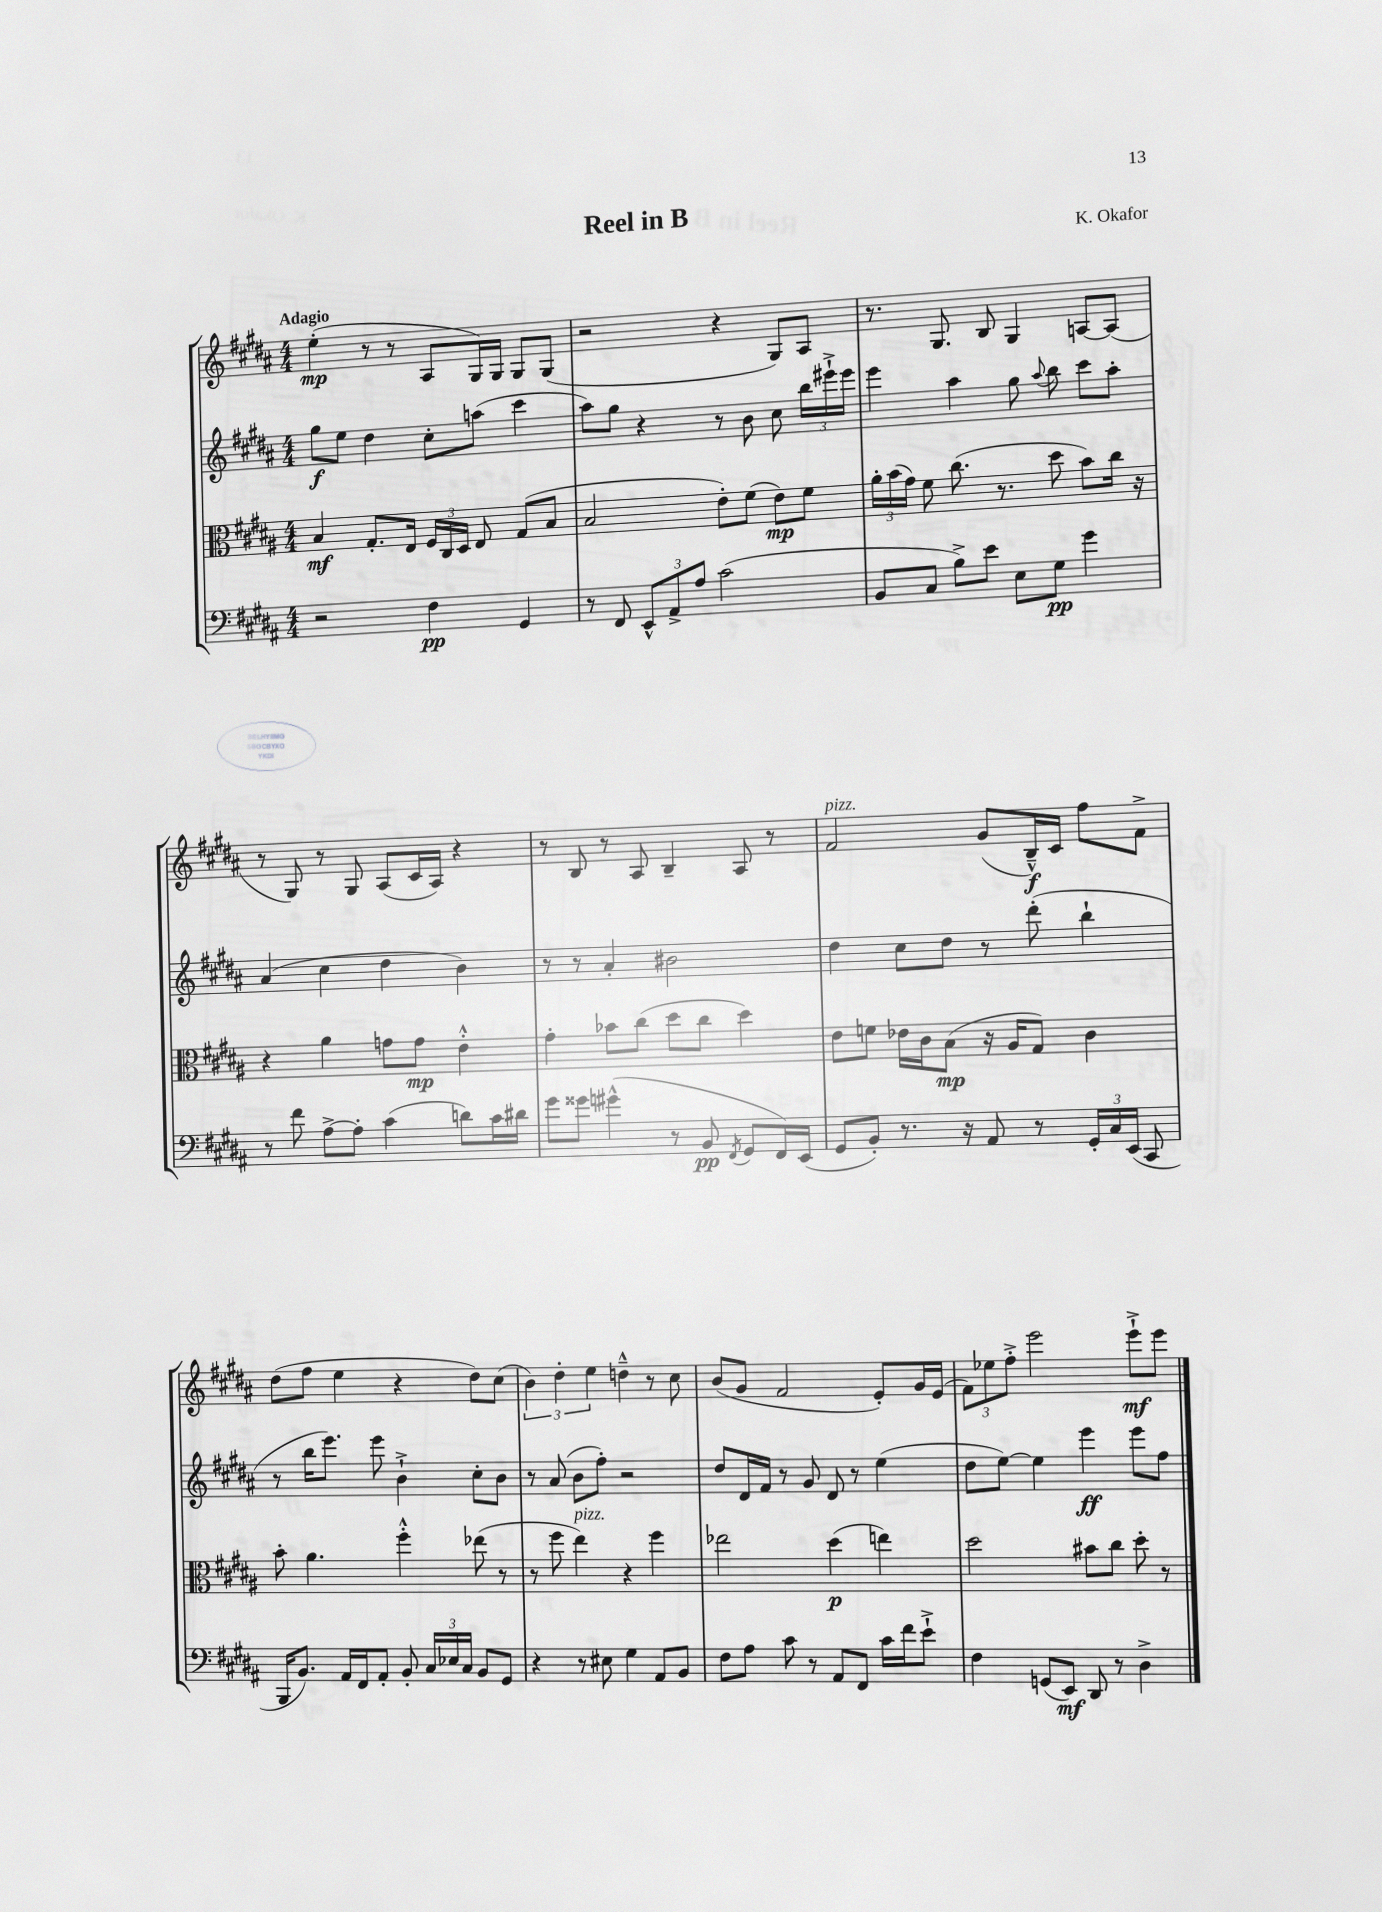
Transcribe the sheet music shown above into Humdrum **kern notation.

**kern	**kern	**kern	**kern
*staff4	*staff3	*staff2	*staff1
*clefF4	*clefC3	*clefG2	*clefG2
*k[f#c#g#d#a#]	*k[f#c#g#d#a#]	*k[f#c#g#d#a#]	*k[f#c#g#d#a#]
*M4/4	*M4/4	*M4/4	*M4/4
2r	4B	8gg#	(4ee'
.	.	8ee	.
.	8.G#'	4dd#	8r
.	.	.	8r
.	16E	.	.
4F#	24F#	8cc#'	8A#
.	24C#	.	.
.	24D#	.	.
.	8E	(8aa	16G#)
.	.	.	16G#
4GG#	(8G#	4ccc#	8G#
.	8B	.	(8G#
=	=	=	=
8r	2B	8aa#)	2r
8FF#	.	8gg#	.
12EE^^	.	4r	.
12AA#^	.	.	.
12A#	.	.	.
(2c#	8e')	8r	4r
.	(8f#	8b	.
.	8e)	8cc#	8G#)
.	8f#	24bb	8A#
.	.	24eee#`^	.
.	.	24eee#	.
=	=	=	=
8BB	24a#'	4eee	8.r
.	(24b	.	.
.	24g#)	.	.
8C#	8f#	.	.
.	.	.	8.G#
8B^)	(8.cc#	4aa#	.
8e	.	.	8B
.	8.r	.	.
8E	.	8gg#	4G#
.	.	8qqaa#	.
8G#	8dd#	8bb	.
4g#	8b)	8ccc#	[8A
.	16cc#	8aa#'	(8A]
.	16r	.	.
=	=	=	=
8r	4r	(4a#	8r
8f#	.	.	8G#)
[8A#^	4a#	4cc#	8r
8A#']	.	.	8G#
(4c#	8g	4dd#	(8A#
.	8g	.	16c#
.	.	.	16A#)
8d)	4e'^^	4b)	4r
16c#	.	.	.
16d#	.	.	.
=	=	=	=
8g#	4g#'	8r	8r
8g##	.	8r	8B
(4g#^^	8b-	4a#'	8r
.	(8cc#	.	8A#
8r	8dd#	2b#	4B~
8BB	8cc#	.	.
8qFF#	.	.	.
8GG#	4dd#)	.	8A#
16FF#)	.	.	8r
(16EE	.	.	.
=	=	=	=
8GG#	8e	4dd#	2f#
8BB')	8f	.	.
8.r	16e-	8cc#	.
.	16c#	.	.
.	(8B	8dd#	.
16r	.	.	.
8AA#	16r	8r	(8g#
.	16A#	.	.
8r	8G#)	(8ddd#'	16B~^^)
.	.	.	16c#
24GG#'	4c#	4bb`	8ff#
24C#	.	.	.
(24EE	.	.	.
8CC#	.	.	8f#^
=	=	=	=
16BBB	8b'	8r	(8dd#
8.BB)	.	.	.
.	4.a#	16bb	8ff#
.	.	8.eee)	.
16AA#	.	.	4ee
16FF#	.	.	.
8AA#'	.	8eee	.
8BB'	4ff#'^^	4b`^	4r
24C#	.	.	.
24E-	.	.	.
24C#	.	.	.
8BB	(8ee-	8cc#'	8dd#)
8GG#	8r	8b	(8cc#
=	=	=	=
4r	8r	8r	6b)
.	8ff#	(8a#	.
.	.	.	6dd#'
8r	4ee)	8b	.
.	.	.	6ee
8E#	.	8ff#')	.
4G#	4r	2r	4dd~^^
8AA#	4ff#	.	8r
8BB	.	.	8cc#
=	=	=	=
8F#	2ee-	8dd#	(8b
8A#	.	16d#	8g#
.	.	16f#	.
8c#	.	8r	2f#
8r	.	8g#	.
8AA#	(4dd#	8d#	.
8FF#	.	8r	.
16c#	4ee)	(4ee	8e')
16f#	.	.	.
8e`^	.	.	16g#
.	.	.	(16e
=	=	=	=
4F#	2dd#	8dd#	12f#)
.	.	.	12ee-
.	.	[8ee)	.
.	.	.	12ff#'^
(8GG	.	4ee]	2eee
8EE)	.	.	.
8DD#	8b#	4eee	.
8r	8cc#	.	.
4D#^	8dd#'	8eee	8eee`^
.	8r	8ff#	8eee
==	==	==	==
*-	*-	*-	*-
